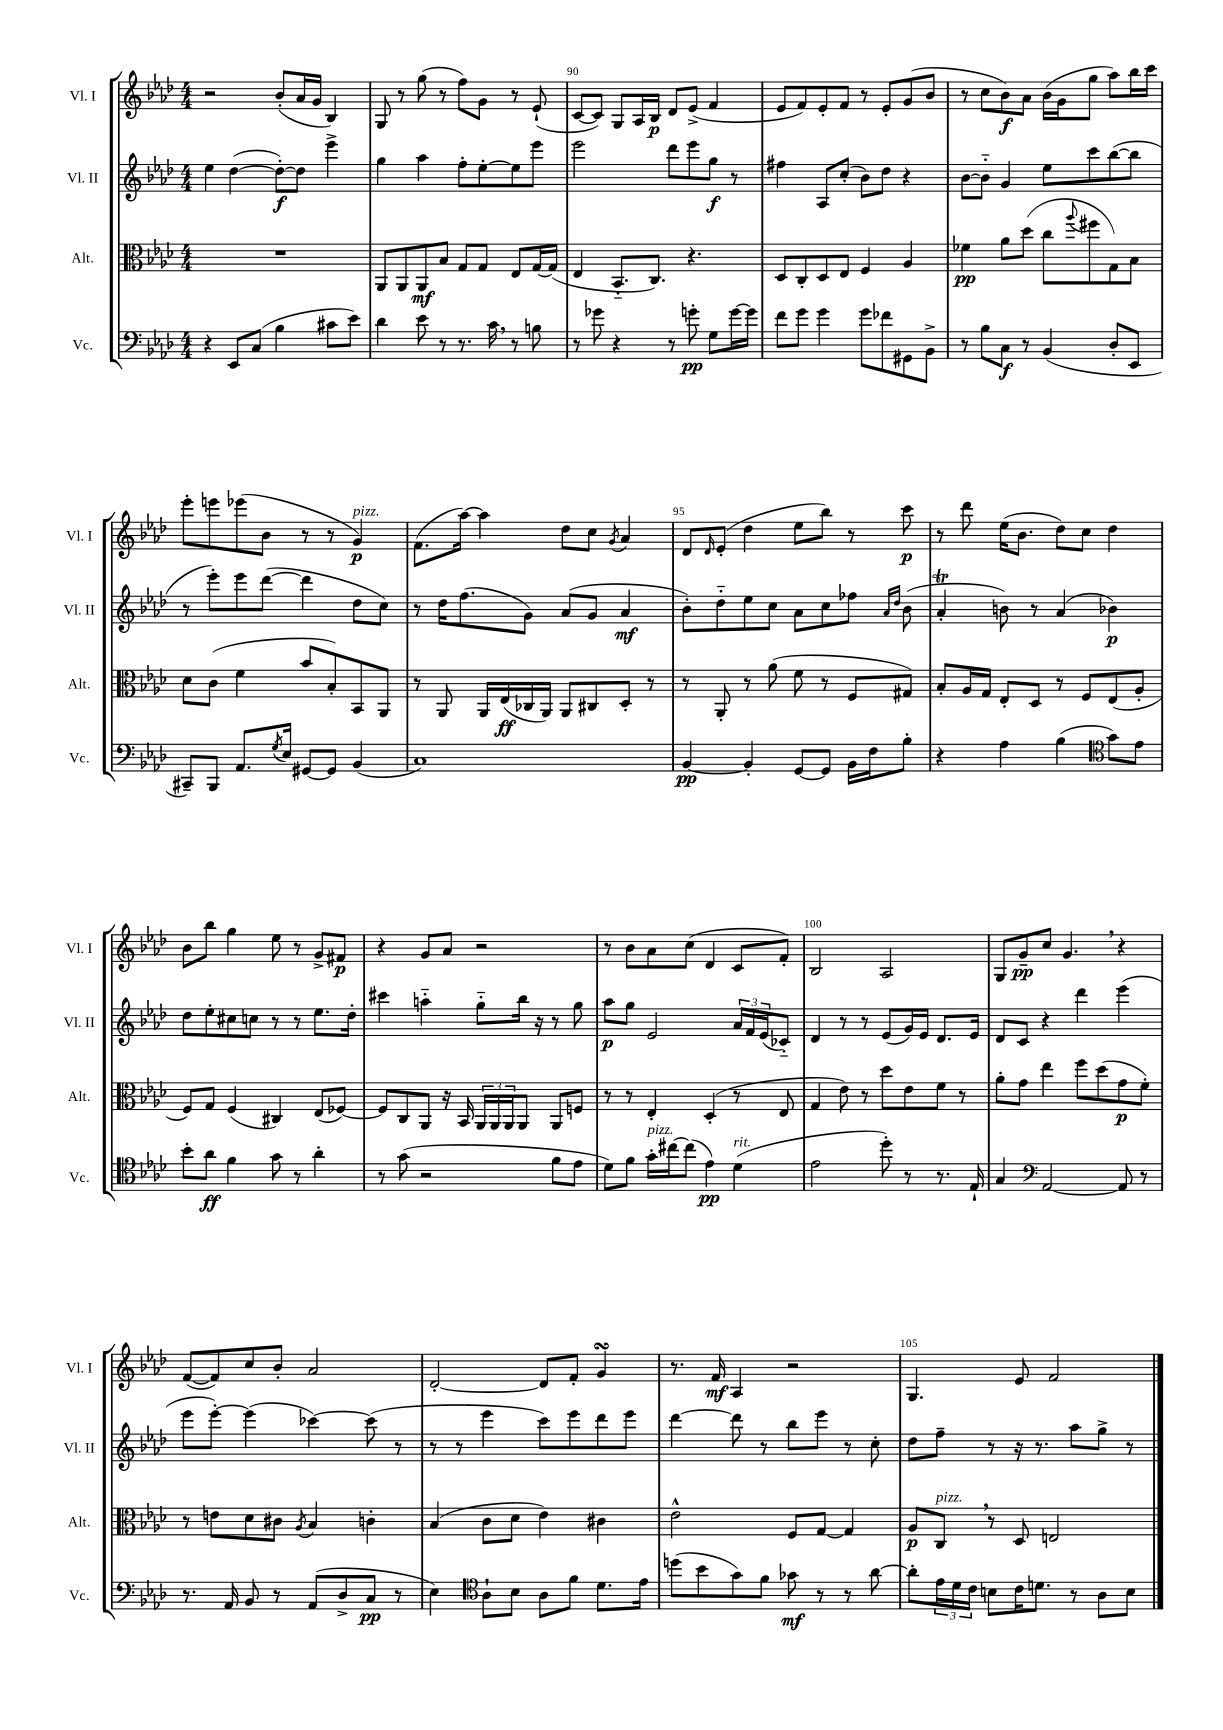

**kern	**dynam	**kern	**dynam	**kern	**dynam	**kern	**dynam
*part4	*part4	*part3	*part3	*part2	*part2	*part1	*part1
*staff4	*staff4	*staff3	*staff3	*staff2	*staff2	*staff1	*staff1
*I"Vc.	*	*I"Alt.	*	*I"Vl. II	*	*I"Vl. I	*
*I'Vc.	*	*I'Alt.	*	*I'Vl. II	*	*I'Vl. I	*
*clefF4	*	*clefC3	*	*clefG2	*	*clefG2	*
*k[b-e-a-d-]	*	*k[b-e-a-d-]	*	*k[b-e-a-d-]	*	*k[b-e-a-d-]	*
*M4/4	*	*M4/4	*	*M4/4	*	*M4/4	*
=88	=88	=88	=88	=88	=88	=88	=88
4r	.	1r	.	4ee-\	.	2r	.
8EE-/L	.	.	.	([4dd-\	.	.	.
(8C/J	.	.	.	.	.	.	.
4B-\	.	.	.	8dd-'\L_)	f	(8b-'/L	.
.	.	.	.	8dd-\J]	.	16a-/L	.
.	.	.	.	.	.	16g/JJ	.
8c#X\L	.	.	.	4eee-^\	.	4B-/)	.
8e-\J)	.	.	.	.	.	.	.
=89	=89	=89	=89	=89	=89	=89	=89
4d-\	.	8AA-/L	.	4gg\	.	8G/	.
.	.	8AA-/	.	.	.	8r	.
8e-\	.	8AA-/	mf	4aa-\	.	(8gg\	.
8r	.	8B-/J	.	.	.	8r	.
8.r	.	8G/L	.	8ff'\L	.	8ff\L)	.
.	.	8G/J	.	[8ee-'\	.	8g\J	.
16c,\	.	.	.	.	.	.	.
8r	.	8E-/L	.	8ee-\]	.	8r	.
8Bn\	.	[16G/L	.	8eee-\J	.	(8e-`/	.
.	.	(16G/JJ]	.	.	.	.	.
=90	=90	=90	=90	=90	=90	=90	=90
8r	.	4E-/	.	2eee-\	.	[8c/L	.
8g-X\	.	.	.	.	.	8c/J])	.
4r	.	8.BB-/L	.	.	.	8G/L	.
.	.	.	.	.	.	16A-/L	.
.	.	8.C/J)	.	.	.	16B-/JJ	p
8r	.	.	.	8ddd-\L	.	8d-/L	.
8gn'\	pp	4.r	.	8eee-\	.	(8e-^/J	.
8G\L	.	.	.	8gg\J	f	4f/	.
[16g\L	.	.	.	8r	.	.	.
16g\JJ]	.	.	.	.	.	.	.
=91	=91	=91	=91	=91	=91	=91	=91
8f\L	.	8D-/L	.	4ff#X\	.	8e-/L	.
8g\J	.	8C'/	.	.	.	8f/)	.
4g\	.	8D-/	.	8A-/L	.	8e-'/	.
.	.	8E-/J	.	(8cc'/J	.	8f/J	.
8g\L	.	4F/	.	8b-\L)	.	8r	.
8f-X\	.	.	.	8dd-\J	.	8e-'/L	.
8GG#X\	.	4A-/	.	4r	.	(8g/	.
8BB-^\J	.	.	.	.	.	8b-/J	.
=92	=92	=92	=92	=92	=92	=92	=92
8r	.	4f-X\	pp	[8b-\L	.	8r	.
8B-\L	.	.	.	8b-\J]	.	8cc\L	.
8C\J	f	8a-\L	.	4g/	.	8b-\)	f
8r	.	(8dd-\J	.	.	.	8a-\J	.
(4BB-/	.	8cc\L	.	8ee-\L	.	(16b-\LL	.
.	.	.	.	.	.	16g\J	.
.	.	8qqaa-/	.	.	.	.	.
.	.	8ff#X\	.	8ccc\	.	8gg\J	.
8D-'/L	.	8G\)	.	([8bb-\	.	8aa-\L)	.
8EE-/J	.	8B-\J	.	8bb-\J]	.	16bb-\L	.
.	.	.	.	.	.	16ccc\JJ	.
!!LO:LB:g=z
=93	=93	=93	=93	=93	=93	=93	=93
8CC#X~/L)	.	8d-\L	.	8r	.	8eee-'\L	.
8BBB-/J	.	(8c\J	.	8eee-'\L)	.	8eeen\	.
8.AA-/L	.	4f\	.	8eee-\	.	(8eee-X\	.
.	.	.	.	([8ddd-\J	.	8b-\J	.
8qG/	.	.	.	.	.	.	.
16E-/Jk	.	.	.	.	.	.	.
[8GG#X/L	.	8b-/L	.	4ddd-\]	.	8r	.
8GG#/J]	.	8B-'/)	.	.	.	8r	.
!	!	!	!	!	!	!LO:TX:a:i:t=pizz.	!
(4BB-/	.	8BB-/	.	8dd-\L	.	4g/)	p
.	.	8AA-/J	.	8cc\J)	.	.	.
=94	=94	=94	=94	=94	=94	=94	=94
1C)	.	8r	.	8r	.	(8.f\L	.
.	.	8AA-/	.	16dd-\KL	.	.	.
.	.	.	.	(8.ff\	.	[16aa-\Jk)	.
.	.	16AA-/LL	.	.	.	4aa-\]	.
.	.	(16E-/	ff	.	.	.	.
.	.	16C-X/	.	8g\J)	.	.	.
.	.	16AA-/JJ)	.	.	.	.	.
.	.	8AA-/L	.	(8a-/L	.	8dd-\L	.
.	.	8C#X/	.	8g/J	.	8cc\J	.
.	.	.	.	.	.	8qg/	.
.	.	8D-'/J	.	4a-/	mf	4a-/	.
.	.	8r	.	.	.	.	.
=95	=95	=95	=95	=95	=95	=95	=95
[4BB-/	pp	8r	.	8b-'\L)	.	8d-/L	.
.	.	.	.	.	.	16qqd-/	.
.	.	8AA-'/	.	8dd-\	.	(8e-'/J	.
4BB-'/]	.	8r	.	8ee-\	.	4dd-\	.
.	.	(8a-\	.	8cc\J	.	.	.
[8GG/L	.	8f\	.	8a-\L	.	8ee-\L	.
8GG/J]	.	8r	.	8cc\	.	8bb-\J)	.
16BB-\LL	.	8F/L	.	8ff-X\J	.	8r	.
16F\J	.	.	.	.	.	.	.
.	.	.	.	16qqa-/LL	.	.	.
.	.	.	.	16qqdd-/JJ	.	.	.
8B-'\J	.	8G#X/J)	.	(8b-\	.	8ccc\	p
=96	=96	=96	=96	=96	=96	=96	=96
4r	.	8B-'/L	.	4a-T'/	.	8r	.
.	.	16A-/L	.	.	.	8ddd-\	.
.	.	16G/JJ	.	.	.	.	.
4A-\	.	8E-'/L	.	8bn\)	.	(16ee-\KL	.
.	.	.	.	.	.	8.b-\J	.
.	.	8D-/J	.	8r	.	.	.
(4B-\	.	8r	.	(4a-/	.	8dd-\L)	.
.	.	8F/L	.	.	.	8cc\J	.
*clefC4	*	*	*	*	*	*	*
8g\L)	.	(8E-/	.	4b-X\)	p	4dd-\	.
8e-\J	.	8A-'/J	.	.	.	.	.
!!LO:LB:g=z
=97	=97	=97	=97	=97	=97	=97	=97
8b-'\L	.	8F/L)	.	8dd-\L	.	8b-\L	.
8a-\J	ff	8G/J	.	8ee-'\	.	8bb-\J	.
4f\	.	(4F/	.	8cc#X\	.	4gg\	.
.	.	.	.	8ccn\J	.	.	.
8g\	.	4C#X/)	.	8r	.	8ee-\	.
8r	.	.	.	8r	.	8r	.
4a-'\	.	(8E-/L	.	8.ee-\L	.	8g^/L	.
.	.	[8F-X/J)	.	.	.	8f#X/J	p
.	.	.	.	16dd-'\Jk	.	.	.
=98	=98	=98	=98	=98	=98	=98	=98
8r	.	8F-/L]	.	4ccc#X\	.	4r	.
(8g\	.	8C/	.	.	.	.	.
2r	.	8AA-/J	.	4aan\	.	8g/L	.
.	.	16r	.	.	.	8a-/J	.
.	.	16BB-/	.	.	.	.	.
.	.	24AA-/LL	.	8gg\L	.	2r	.
.	.	24AA-/	.	.	.	.	.
.	.	24AA-/J	.	.	.	.	.
.	.	8AA-/J	.	16bb-\Jk	.	.	.
.	.	.	.	16r	.	.	.
8f\L	.	8AA-/L	.	8r	.	.	.
8e-\J	.	8Fn/J	.	8gg\	.	.	.
=99	=99	=99	=99	=99	=99	=99	=99
8d-\L)	.	8r	.	8aa-\L	p	8r	.
8f\J	.	8r	.	8gg\J	.	8b-\L	.
!LO:TX:a:i:t=pizz.	!	!	!	!	!	!	!
16g'\LL	.	4E-'/	.	2e-/	.	8a-\	.
[16cc#X\J	.	.	.	.	.	.	.
(8cc#\J]	.	.	.	.	.	(8cc\J	.
4e-\)	pp	(4D-'/	.	.	.	4d-/	.
!LO:TX:a:i:t=rit.	!	!	!	!	!	!	!
(4d-\	.	8r	.	24a-/LL	.	8c/L	.
.	.	.	.	24f/	.	.	.
.	.	.	.	(24e-/J	.	.	.
.	.	8E-/	.	8c-X/J)	.	8f'/J)	.
=100	=100	=100	=100	=100	=100	=100	=100
2e-\	.	4G/	.	4d-/	.	2B-/	.
.	.	8e-\)	.	8r	.	.	.
.	.	8r	.	8r	.	.	.
8dd-'\)	.	8dd-\L	.	(8e-/L	.	2A-/	.
8r	.	8e-\	.	16g/L)	.	.	.
.	.	.	.	16e-/JJ	.	.	.
8.r	.	8f\J	.	8.d-/L	.	.	.
.	.	8r	.	.	.	.	.
16E-`/	.	.	.	16e-/Jk	.	.	.
=101	=101	=101	=101	=101	=101	=101	=101
4G/	.	8a-'\L	.	8d-/L	.	8G/L	.
.	.	8g\J	.	8c/J	.	8g~/	pp
*clefF4	*	*	*	*	*	*	*
[2AA-/	.	4ee-\	.	4r	.	8cc/J	.
.	.	.	.	.	.	4.g,/	.
.	.	8ff\L	.	4ddd-\	.	.	.
.	.	(8dd-\	.	.	.	.	.
8AA-/]	.	8g\	p	(4eee-\	.	4r	.
8r	.	8f'\J)	.	.	.	.	.
!!LO:LB:g=z
=102	=102	=102	=102	=102	=102	=102	=102
8.r	.	8r	.	8eee-\L	.	([8f/L	.
.	.	8en\L	.	[8eee-'\J)	.	8f/])	.
16AA-/	.	.	.	.	.	.	.
8BB-/	.	8d-\	.	(4eee-\]	.	8cc/	.
8r	.	8c#X\J	.	.	.	8b-'/J	.
.	.	8qA-/	.	.	.	.	.
(8AA-/L	.	4B-/	.	[4ccc-X\)	.	2a-/	.
8D-^/	.	.	.	.	.	.	.
8C/J	pp	4cn'\	.	(8ccc-\]	.	.	.
8r	.	.	.	8r	.	.	.
=103	=103	=103	=103	=103	=103	=103	=103
4E-\)	.	(4B-/	.	8r	.	[2d-'/	.
.	.	.	.	8r	.	.	.
*clefC4	*	*	*	*	*	*	*
8A-`\L	.	8c\L	.	4eee-\	.	.	.
8B-\J	.	8d-\J	.	.	.	.	.
8A-\L	.	4e-\)	.	8ccc\L)	.	8d-/L]	.
8f\J	.	.	.	8eee-\	.	8f'/J	.
8.d-\L	.	4c#X\	.	8ddd-\	.	4gsSsS/	.
.	.	.	.	8eee-\J	.	.	.
16e-\Jk	.	.	.	.	.	.	.
=104	=104	=104	=104	=104	=104	=104	=104
(8ddn\L	.	2e-^^\	.	[4ddd-\	.	8.r	.
8b-\	.	.	.	.	.	.	.
.	.	.	.	.	.	16f/	mf
8g\)	.	.	.	8ddd-\]	.	4A-/	.
8f\J	.	.	.	8r	.	.	.
8g-X\	mf	8F/L	.	8bb-\L	.	2r	.
8r	.	[8G/J	.	8eee-\J	.	.	.
8r	.	4G/]	.	8r	.	.	.
[8a-\	.	.	.	8cc'\	.	.	.
=105	=105	=105	=105	=105	=105	=105	=105
8a-'\L]	.	8A-/L	p	8dd-\L	.	4.G/	.
!	!	!LO:TX:a:i:t=pizz.	!	!	!	!	!
24e-\L	.	8C,/J	.	8ff~\J	.	.	.
24d-\	.	.	.	.	.	.	.
24c\JJ	.	.	.	.	.	.	.
8Bn\L	.	8r	.	8r	.	.	.
16c\K	.	8D-/	.	16r	.	8e-/	.
8.dn\J	.	.	.	8.r	.	.	.
.	.	2En/	.	.	.	2f/	.
8r	.	.	.	8aa-\L	.	.	.
8A-\L	.	.	.	8gg^\J	.	.	.
8B\J	.	.	.	8r	.	.	.
==	==	==	==	==	==	==	==
*-	*-	*-	*-	*-	*-	*-	*-
